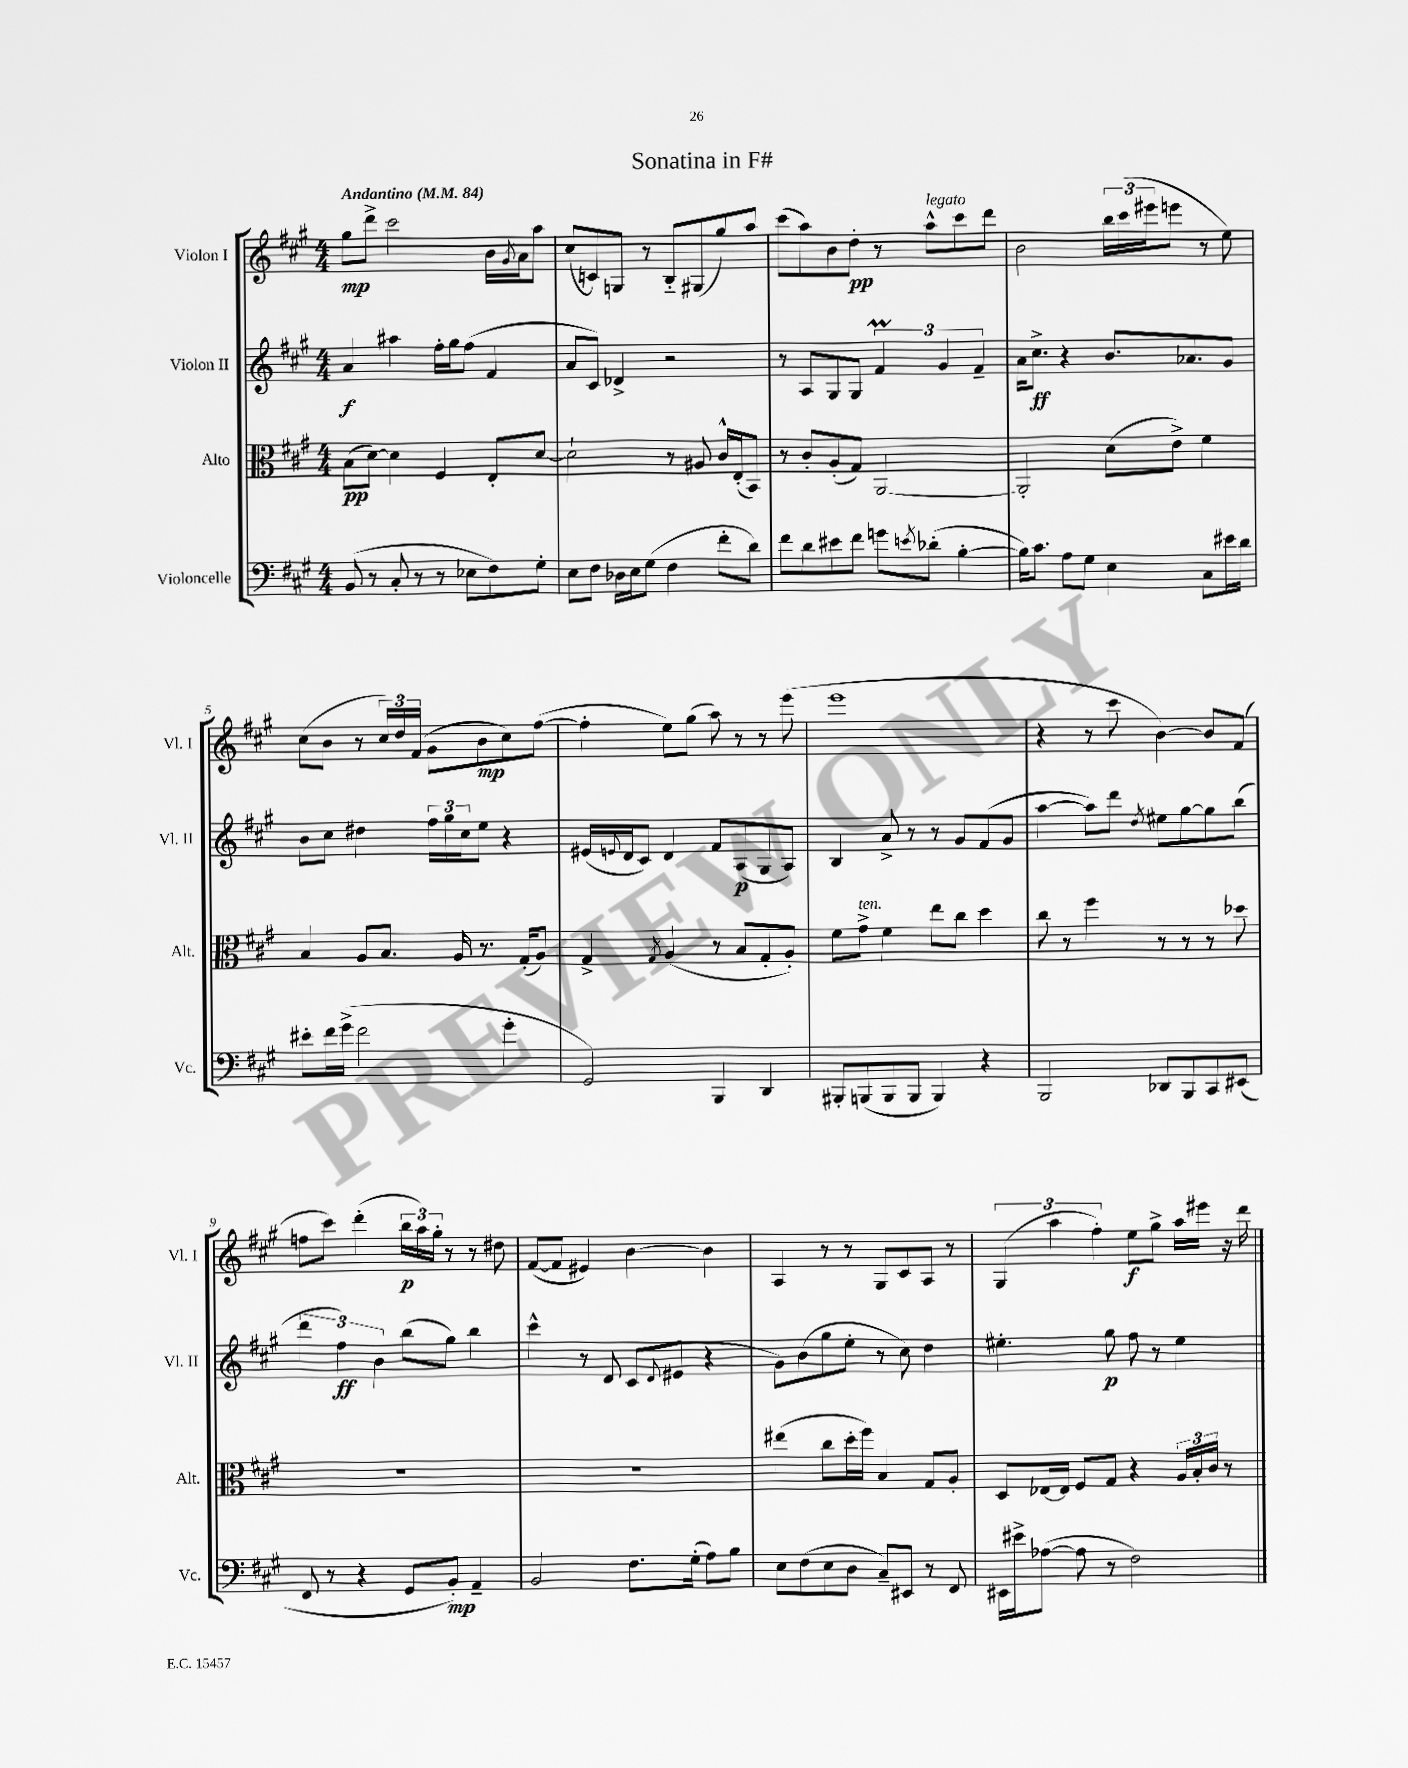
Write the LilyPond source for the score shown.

\header { title = "Sonatina in F#" }
<<
\new StaffGroup <<
\new Staff = "s0" \with { instrumentName = "Violon I" shortInstrumentName = "Vl. I" } {
    \clef treble \key a \major \numericTimeSignature \time 4/4 \tempo "Andantino" 4 = 84
    gis''8\mp d'''8-> cis'''2 b'16 \acciaccatura { gis'8 } a'16 a''8 |
    cis''8( c'8) g8 r8 b8-_ gis8( gis''8) a''8 |
    cis'''8( a''8) b'8 d''8-.\pp r8 a''8-^^\markup { \italic "legato" } cis'''8 d'''8 |
    b'2 \tuplet 3/2 { b''16 cis'''16( eis'''16 } e'''8 r8 e''8) |
    cis''8( b'8 r8 \tuplet 3/2 { cis''16) d''16 fis'16( } gis'8 b'8\mp cis''8) fis''8~( |
    fis''4-. e''8) gis''8( a''8) r8 r8 e'''8( |
    e'''1 |
    r4 r8 cis'''8 b'4~) b'8 fis'8( |
    f''8 cis'''8) d'''4-.( \tuplet 3/2 { b''16\p a''16) gis''16-. } r8 r8 dis''8 |
    fis'8~( fis'8 eis'4) b'4~ b'4 |
    a4 r8 r8 gis8 cis'8 a8 r8 |
    \tuplet 3/2 { gis4( a''4 fis''4-.) } e''8\f gis''8-> a''16 eis'''16 r16 d'''16 \bar "|." |
}
\new Staff = "s1" \with { instrumentName = "Violon II" shortInstrumentName = "Vl. II" } {
    \clef treble \key a \major \numericTimeSignature \time 4/4
    a'4\f ais''4 fis''16-. gis''16 fis''8( fis'4 |
    a'8 cis'8) des'4-> r2 |
    r8 a8 gis8 gis8 \tuplet 3/2 { fis'4\prall gis'4 fis'4-- } |
    a'16 cis''8.->\ff r4 b'8. aes'8. gis'8 |
    b'8 cis''8 dis''4 \tuplet 3/2 { fis''16 gis''16 cis''16 } e''8 r4 |
    eis'16( \appoggiatura { e'8 } d'16 cis'8) d'4 fis'8 a8\p( gis8 a8) |
    b4 a'8-> r8 r8 gis'8 fis'8( gis'8 |
    a''4~ a''8) d'''8 \acciaccatura { d''8 } eis''8 gis''8~ gis''8 b''8( |
    \tuplet 3/2 { d'''4 fis''4\ff) b'4 } b''8( gis''8) b''4 |
    cis'''4-^ r8 d'8 cis'8( \appoggiatura { d'8 } eis'8 r4 |
    gis'8) b'8( gis''8 e''8-. r8 cis''8) d''4 |
    eis''4.-. gis''8\p fis''8 r8 eis''4 \bar "|." |
}
\new Staff = "s2" \with { instrumentName = "Alto" shortInstrumentName = "Alt." } {
    \clef alto \key a \major \numericTimeSignature \time 4/4
    b8\pp( d'8~) d'4 fis4 e8-. d'8~ |
    d'2-! r8 ais8 cis'16-^ e16-.( b,8) |
    r8 cis'8-. a8-.( gis8) a,2~ |
    a,2-. d'8( e'8->) fis'4 |
    b4 a8 b8. a16 r8. gis16-.( a8) |
    gis4-> \acciaccatura { gis8 } a4( r8 b8 gis8-. a8-.) |
    fis'8 gis'8->^\markup { \italic "ten." } fis'4 e''8 cis''8 d''4 |
    cis''8 r8 fis''4 r8 r8 r8 des''8 |
    R1 |
    R1 |
    eis''4( cis''8 d''16-. fis''16) b4 gis8 a8-. |
    d8 ees16~ ees16 fis8 gis8 r4 \tuplet 3/2 { a16 b16-. cis'16 } r8 \bar "|." |
}
\new Staff = "s3" \with { instrumentName = "Violoncelle" shortInstrumentName = "Vc." } {
    \clef bass \key a \major \numericTimeSignature \time 4/4
    b,8( r8 cis8-. r8 r8 ees8 fis8) gis8-. |
    e8 fis8 des16 e16 gis8( fis4 fis'8-. d'8) |
    fis'8 d'8 eis'8 fis'8 g'8 \acciaccatura { e'8 } des'8-.( b4~-. |
    b16) cis'8. a8 gis8 e4 cis8 eis'16 d'16 |
    eis'8-. fis'16 gis'16->( fis'2 gis'4-. |
    gis,2) b,,4 d,4 |
    bis,,8-. b,,8( b,,8 b,,8 b,,4) r4 |
    b,,2 des,8 b,,8 cis,8 eis,8( |
    fis,8 r8 r4 gis,8 b,8-.\mp) a,4-- |
    b,2 fis8. gis16-.( a8) b8 |
    e8 fis8( e8 d8 cis8--) eis,8 r8 fis,8 |
    eis,16 eis'16-> aes8~( aes8 r8 fis2) \bar "|." |
}
>>
>>
